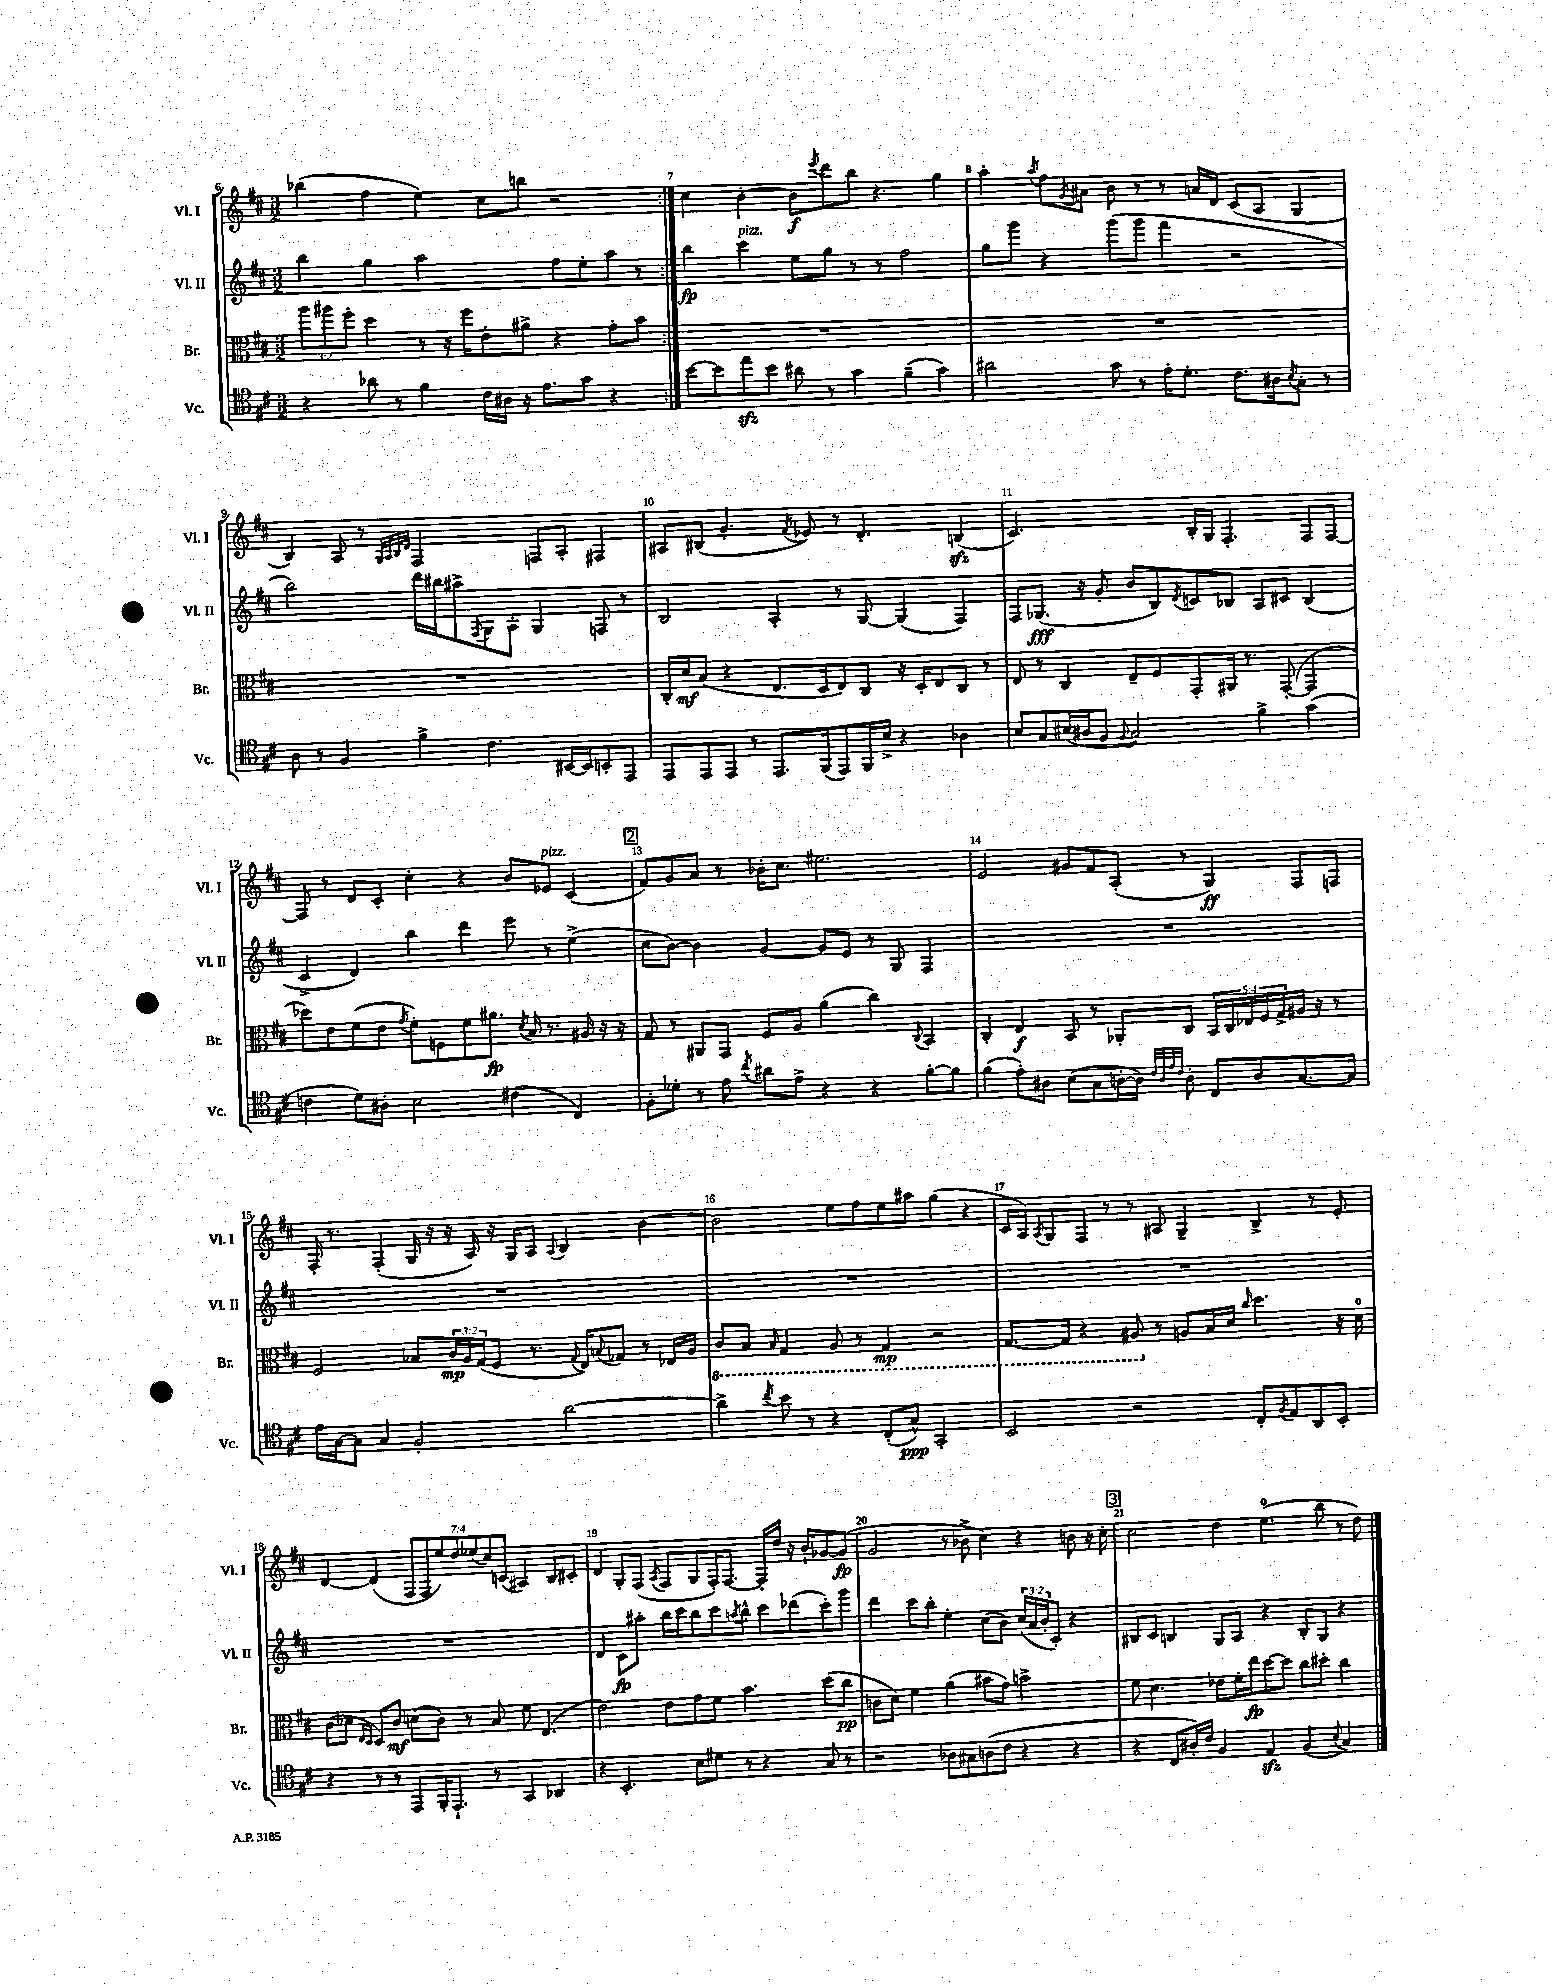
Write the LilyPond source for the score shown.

<<
\new StaffGroup <<
\new Staff = "s0" \with { instrumentName = "Vl. I" shortInstrumentName = "Vl. I" } {
    \clef treble \key d \major \numericTimeSignature \time 3/2 \override Staff.TupletNumber.text = #tuplet-number::calc-fraction-text
    \repeat volta 2 { bes''4( fis''4 e''4) cis''8 b''8 r2 | }
    cis''4 b'4~-. b'8\f \acciaccatura { e'''8 } d'''8 b''8 r4. g''4 |
    a''4-. \acciaccatura { a''8 } fis''8 \acciaccatura { g'8 } ais'8 b'8 r8 r8 a'16 d'16 cis'8( a8 g4 |
    b4) a8 r8 \grace { g32 a32 b32 d'32 } fis2 f8 a8-. fis4 |
    ais8 bis8( g'4.-. \acciaccatura { fis'8 } ees'8) r8 d'4.-. b4\sfz( |
    cis'2.) b16-. g16 fis4.-. fis8 fis8~ |
    fis8 r8 d'8 cis'8-. cis''4-. r4 b'8 ees'8^\markup { \italic "pizz." } cis'4( |
    \mark \markup { \box "2" } fis'8) g'8 a'8 r8 bes'16-. cis''8. eis''2. |
    e'2 gis'8 fis'8 a8-.( r8 g4\ff) fis8 f8 |
    fis16-. r8. fis4-.( g16 r16 r16 a16) r16 g16 a8 \appoggiatura { a8 } b4 b'4~ |
    b'2 e''8 fis''8 e''8 ais''8 g''4( r4 |
    cis'16 a16) \acciaccatura { a8 } g8 fis8 r8 r8 ais8 g4-- b4-> r8 e'8-. |
    d'4~ d'4( \tuplet 7/4 { fis8 fis8 e''8) d''8 ees''8( cis''8) c'8( } ais4) b8 cis'8-. |
    d'4 g8-. fis8( \acciaccatura { a8 } fis8 g8 fis16-.) fis8.~ fis16-. d''16 r16 b'16-! ges'8~ ges'8\fp( |
    g'2 r8 bes'8-> cis''4) r4 b'8 r16 cis''16-. |
    \mark \markup { \box "3" } cis''2 d''4 e''4.-0( b''8 r8 d''8) \bar "|." |
}
\new Staff = "s1" \with { instrumentName = "Vl. II" shortInstrumentName = "Vl. II" } {
    \clef treble \key d \major \numericTimeSignature \time 3/2 \override Staff.TupletNumber.text = #tuplet-number::calc-fraction-text
    \repeat volta 2 { b''4 g''4 a''2 fis''8 e''8-. a''8 r8 | }
    b''4\fp cis'''4^\markup { \italic "pizz." } e''8 g''8 r8 r8 fis''2 |
    g''8 g'''8 r4 g'''8( g'''8 fis'''4 r2 |
    b''2) d'''16 bis''16 ais''8-> \acciaccatura { fis8 } g8 a8-. g4 f8 r8 |
    b2 a4-. r8 g8~ g4( fis4) |
    fis8 ges8.\fff( r16 g'8-. b'8 b8) \acciaccatura { d'8 } c'8 bes8 a8 cis'8 bes4( |
    cis'4-> d'4) b''4 d'''4 e'''8 r8 e''4->( |
    \mark \markup { \box "2" } cis''8 b'8~) b'4 g'4~ g'8 e'8 r8 g8 fis4 |
    R1. |
    R1. |
    R1. |
    R1. |
    R1. |
    d'4 cis'8\fp ais''8-. b''16 cis'''16 b''8 cis'''8 \acciaccatura { a''8 } b''8-^ cis'''8 des'''8( cis'''8-.) g'''8 |
    d'''4 cis'''8 b''8-. e''4-. cis''8( b'8) \tuplet 3/2 { cis''16( a'16 b'16-. } cis'8-.) r4 |
    \mark \markup { \box "3" } bis8 cis'8 b4 g8 a8 r4 b8-. g8 r4 \bar "|." |
}
\new Staff = "s2" \with { instrumentName = "Br." shortInstrumentName = "Br." } {
    \clef alto \key d \major \numericTimeSignature \time 3/2 \override Staff.TupletNumber.text = #tuplet-number::calc-fraction-text
    \repeat volta 2 { \tuplet 3/2 { a''8 ais''8 fis''8-. } d''4 r8 r16 fis''16 e'8-. ais'8-> r4 g'8-. b'8 | }
    R1. |
    R1. |
    R1. |
    cis16-. d'16\mf b8( r4 e8. d16 e8) cis8 r16 d16-. e8 cis8 r8 |
    e8 r8 cis4 e8-- fis8 g,8-. ais,16 r8. g,8~-.( g,4 |
    des''8) e'8 fis'8( e'8 \acciaccatura { g'8 } fis'8-.) f8 fis'8 ais'8.\fp \acciaccatura { d'8 } b16 r8. ais16 r16 r16 |
    \mark \markup { \box "2" } g8 r8 ais,8 g,8 fis8 a8 a'4( cis''4) \appoggiatura { cis8 } b,4 |
    cis4-. e4\f b,8 r8 aes,8-. cis8 \tuplet 5/4 { b,16 cis16 ees16 fis16 g16-> } ais16 r16 r8 |
    fis2 bes8 \tuplet 3/2 { cis'16\mp a16 g16( } fis8 r8. \appoggiatura { g8 } e16) \appoggiatura { b8 } ges8 r8 ees16 a16 |
    \ottava #-1 cis8 b,8 \grace { b,16 } g,4 a,8 r8 g,4\mp r2 |
    g,8.~ g,16 r4 ais,8 \ottava #0 r8 a!8 b16 d'16 \grace { cis''16 } d''4. r16 d'16-0 |
    cis'8( des'8 \grace { e16 d16 } d8) cis'8\mf d'8( cis'8) r8 b8 fis'8 e4.( |
    e'2) e'8 g'8 fis'8 b'4. d''8( cis''8\pp |
    c'8 d'8) fis'4 a'4( bis'8 g'8) b'2-> |
    \mark \markup { \box "3" } fis'8 d'4. ees'8 fis'16-. e''16\fp d''8~ d''8 cis''8 dis''8-. cis''4 \bar "|." |
}
\new Staff = "s3" \with { instrumentName = "Vc." shortInstrumentName = "Vc." } {
    \clef tenor \key d \major \numericTimeSignature \time 3/2
    \repeat volta 2 { r4 aes'8 r8 fis'4 cis'16 ais16 r16 e'8. g'8 r4 | }
    b'8~ b'8 e''8\sfz b'8 ais'8 r8 g'4 fis'4--( g'4) |
    ais'2 g'8 r8 e'16-. d'8.-. cis'8. ais16 \acciaccatura { b8 } g8-. r8 |
    a8 r8 fis4 fis'4-> cis'4. bis,16~ bis,16 b,8-. e,8 |
    e,8 e,8 e,8 r8 e,8. fis,16( e,8) fis,16 b16-> r4 aes4 |
    b8 g8 bis16( ais16 fis8 \appoggiatura { fis8 } g2) fis'4-> g'4( |
    c'4 d'8) ais8-. b2 cis'4( cis4) |
    \mark \markup { \box "2" } fis8-. des'8-. r8 e'8 \acciaccatura { cis''8 } ais'8 e'8-> r4 r4 fis'8~-. fis'8 |
    fis'4( e'8-.) ais8 b8( g8 a16~-. a16) \grace { cis'32 a32 e'32 cis'32 } a8-. cis8 a8 g8.~ g16 |
    e'16 g16~ g8 g4 fis2-. a'2~ |
    a'4-> \acciaccatura { cis''8 } b'8 r8 r4 cis8-.( g8-^\ppp) g,2-. |
    b,2 r2 cis8-. \acciaccatura { fis8 } e8 a,8 b,8-. |
    r4 r8 r8 e,8 fis,16-. e,8.-! r8 g,4 aes,4 |
    r4 b,4.-. b8 dis'8 r8 r4 g8 r8 |
    r2 aes8 gis8 a8( cis'8 r4 r4 |
    \mark \markup { \box "3" } r4 cis8 ais16-.) cis'16 fis4 e4\sfz fis4( \appoggiatura { b8 } g4) \bar "|." |
}
>>
>>
\layout { \context { \Score currentBarNumber = #6 \override BarNumber.break-visibility = ##(#f #t #t) barNumberVisibility = #all-bar-numbers-visible } }
